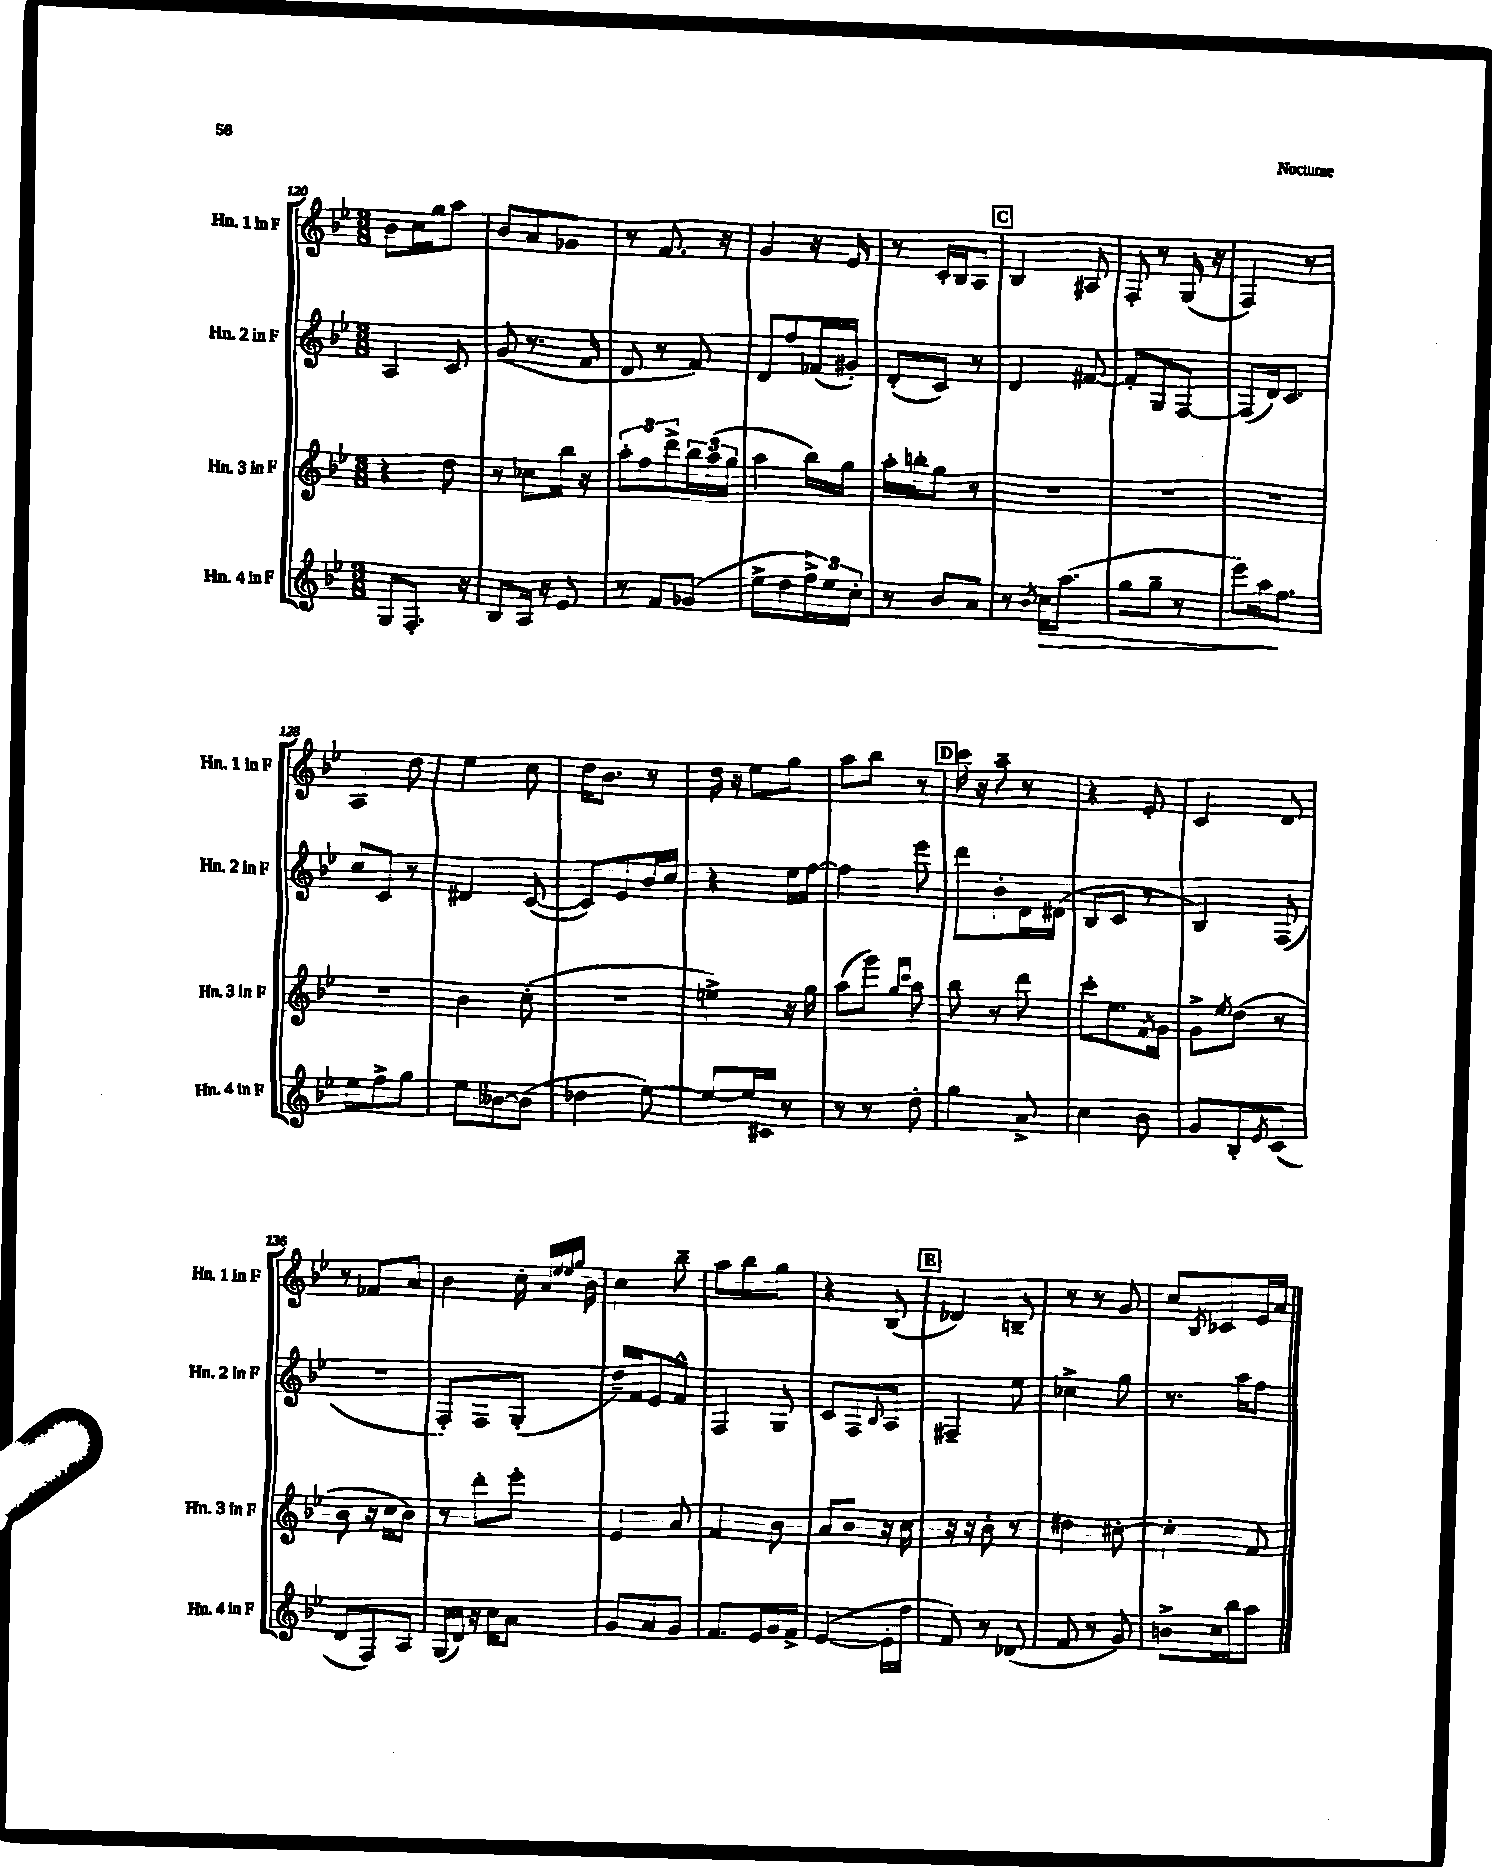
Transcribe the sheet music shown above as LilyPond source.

<<
\new StaffGroup <<
\new Staff = "s0" \with { instrumentName = "Hn. 1 in F" shortInstrumentName = "Hn. 1 in F" } {
    \clef treble \key bes \major \numericTimeSignature \time 3/8
    bes'8 c''16 g''16 a''8 |
    bes'8 a'8 ges'8 |
    r8 f'8. r16 |
    g'4 r16 ees'16 |
    r8 c'16-. bes16 a8 |
    \mark \markup { \box "C" } bes4 ais8 |
    f8-. r8 g16( r16 |
    f4) r8 |
    a4 d''8 |
    ees''4 c''8 |
    d''16 bes'8. r8 |
    d''16 r16 ees''8 g''8 |
    a''8 bes''8 r8 |
    \mark \markup { \box "D" } c'''16 r16 a''8-- r8 |
    r4 ees'8-. |
    c'4 d'8 |
    r8 fes'8 a'8 |
    bes'4 c''16-. \grace { a'32 ees''32 ees''32 g''32 } bes'16 |
    c''4 bes''8-- |
    a''8 bes''8 g''8 |
    r4 bes8( |
    \mark \markup { \box "E" } des'4) b8-- |
    r8 r8 g'8 |
    c''8 \acciaccatura { bes8 } ces'8 ees'16 a'16 \bar "|." |
}
\new Staff = "s1" \with { instrumentName = "Hn. 2 in F" shortInstrumentName = "Hn. 2 in F" } {
    \clef treble \key bes \major \numericTimeSignature \time 3/8
    a4 c'8 |
    g'8( r8. f'16 |
    d'8 r8 f'8) |
    d'8 f''8 fes'16( gis'16-.) |
    d'8-.( c'8) r8 |
    \mark \markup { \box "C" } d'4 fis'8~ |
    fis'8-. g8 f8~ |
    f8( d'16) c'8. |
    c''8 c'8 r8 |
    dis'4 c'8~( |
    c'8) ees'8 bes'16 c''16 |
    r4 ees''16 f''16~ |
    f''4 ees'''8 |
    \mark \markup { \box "D" } d'''8 bes'8-. d'16 dis'16( |
    bes8 c'8 r8 |
    bes4) f8( |
    R4. |
    f8-.) f8 g8-.( |
    d''16--) f'16 ees'8 f'8-^ |
    f4 g8 |
    c'8 f8 \appoggiatura { bes8 } a8 |
    \mark \markup { \box "E" } fis4-- ees''8 |
    ces''4-> g''8 |
    r8. a''16 f''8 \bar "|." |
}
\new Staff = "s2" \with { instrumentName = "Hn. 3 in F" shortInstrumentName = "Hn. 3 in F" } {
    \clef treble \key bes \major \numericTimeSignature \time 3/8
    r4 d''8 |
    r8 ces''8 bes''16 r16 |
    \tuplet 3/2 { a''8-. f''8 d'''8-> } \tuplet 3/2 { bes''16 a''16( g''16 } |
    a''4 bes''16) g''16 |
    a''16-. b''16-. g''8 r8 |
    \mark \markup { \box "C" } R4. |
    R4. |
    R4. |
    R4. |
    bes'4 c''8-.( |
    R4. |
    e''4->) r16 g''16 |
    a''8( g'''8) \grace { g''16 c'''16 } a''8 |
    \mark \markup { \box "D" } bes''8 r8 d'''8 |
    c'''8-. ees''8. \acciaccatura { f'8 } g'16 |
    g'8-> \acciaccatura { ees''8 } d''8( r8 |
    bes'8 r16 c''16 bes'8) |
    r8 d'''8-. ees'''8-. |
    ees'4 a'8 |
    f'4 bes'8 |
    a'8 bes'8 r16 c''16 |
    \mark \markup { \box "E" } r16 r16 bes'8-. r8 |
    dis''4 cis''8~-. |
    cis''4-. f'8 \bar "|." |
}
\new Staff = "s3" \with { instrumentName = "Hn. 4 in F" shortInstrumentName = "Hn. 4 in F" } {
    \clef treble \key bes \major \numericTimeSignature \time 3/8
    g8 f8.-. r16 |
    bes8 a16 r16 ees'8 |
    r8 f'8 ges'8( |
    ees''8-> d''8 \tuplet 3/2 { f''16->) ees''16 c''16-. } |
    r8 bes'8 a'8 |
    \mark \markup { \box "C" } r8 \acciaccatura { bes'8 } c''16\> a''8.( |
    g''8 g''8-- r8 |
    ees'''8) a''16\! f''8. |
    ees''8 f''8-> g''8 |
    ees''8 beses'8~ beses'8( |
    des''4 ees''8~) |
    ees''8~ ees''16 cis'16 r8 |
    r8 r8 d''8-. |
    \mark \markup { \box "D" } g''4 a'8-> |
    c''4 bes'8 |
    g'8 bes8-. \acciaccatura { ees'8 } c'8( |
    d'8 f8) a8 |
    g16( d'16) r16 c''16 a'8 |
    g'8 a'8 g'8 |
    f'8. ees'16 g'16 f'16-> |
    ees'4~( ees'16-. f''16 |
    \mark \markup { \box "E" } f'8) r8 des'8( |
    f'8 r8 g'8) |
    b'8-> c''16 bes''16 a''8 \bar "|." |
}
>>
>>
\layout { \context { \Score currentBarNumber = #120 } }
